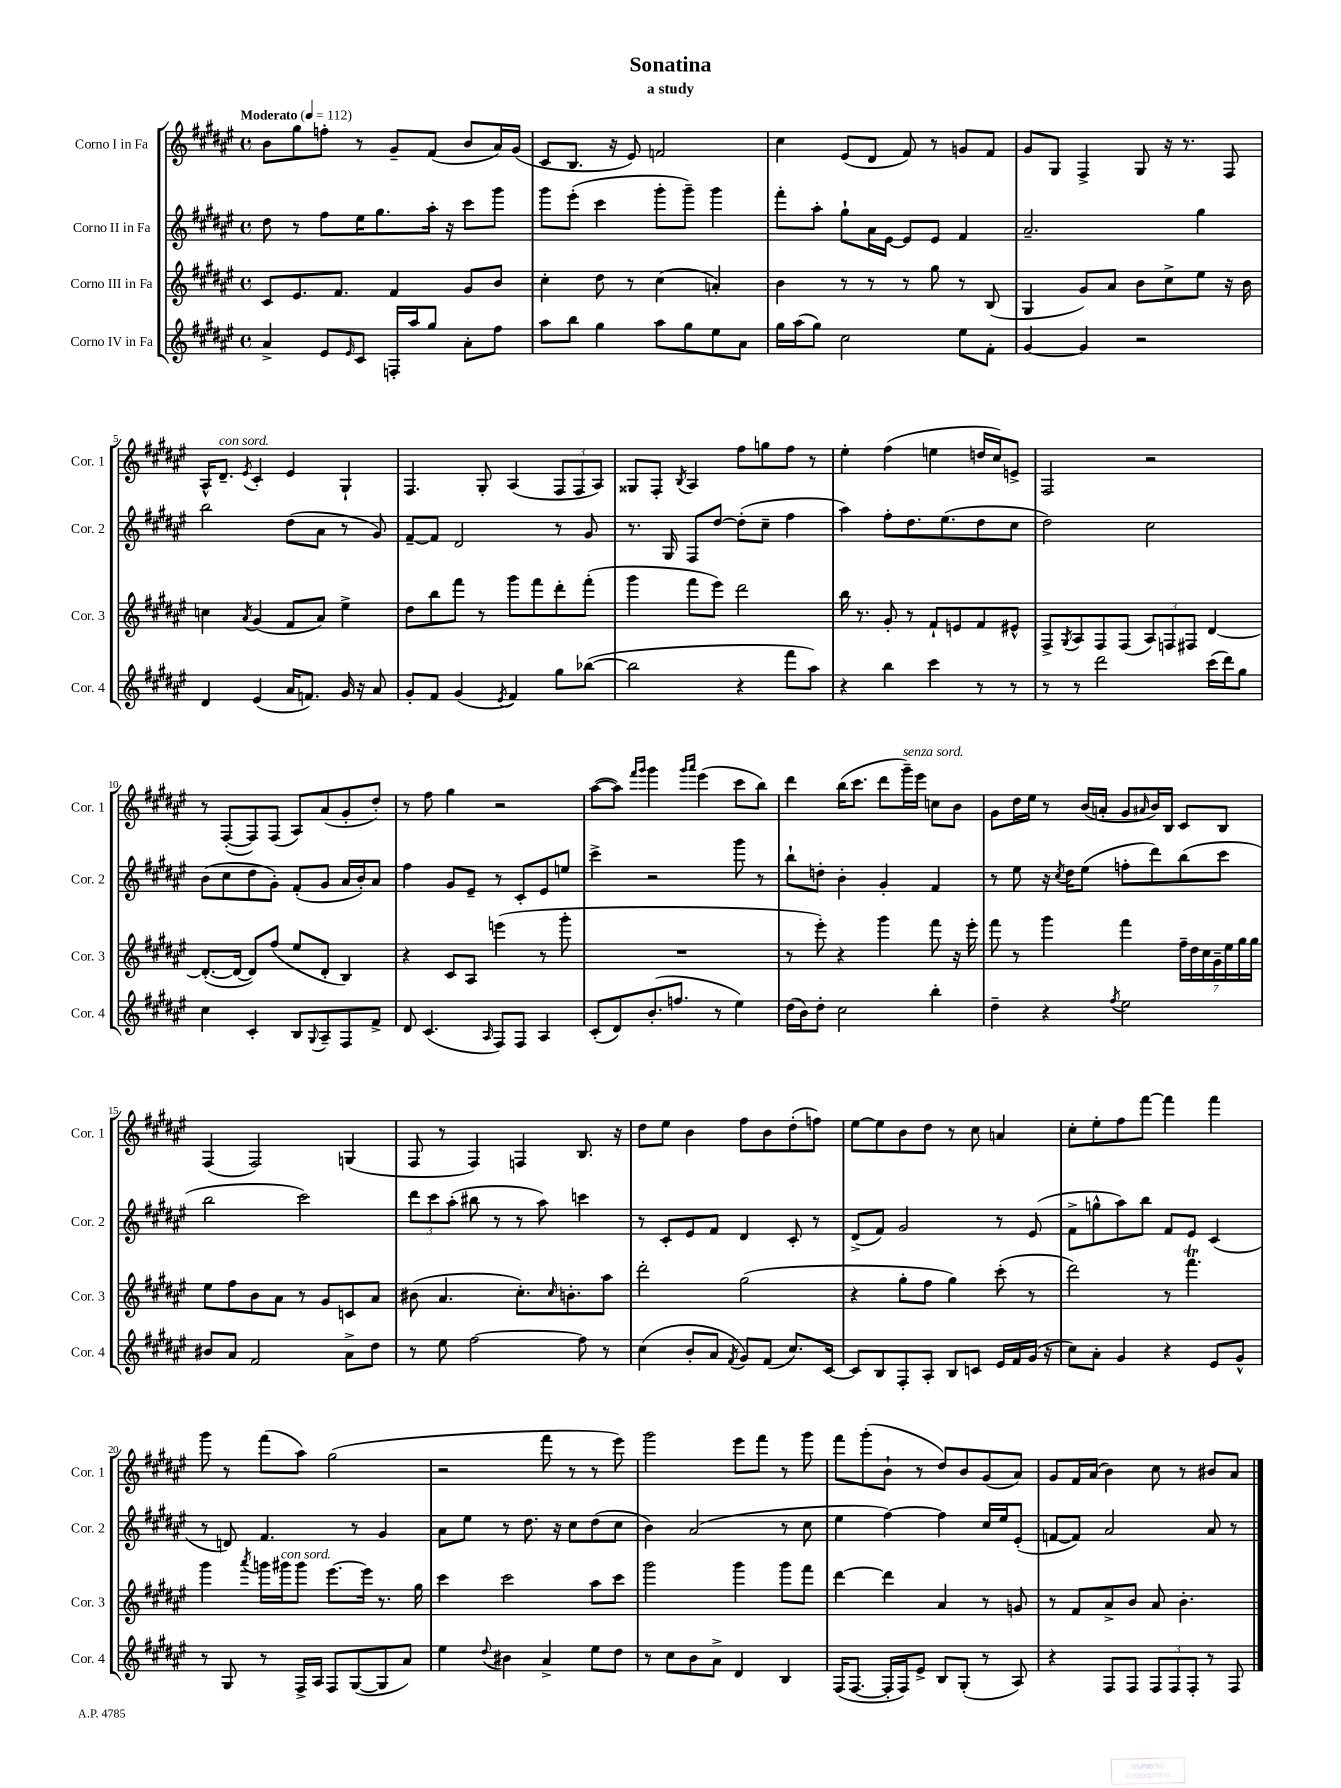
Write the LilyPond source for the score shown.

\header { title = "Sonatina" subtitle = "a study" }
<<
\new StaffGroup <<
\new Staff = "s0" \with { instrumentName = "Corno I in Fa" shortInstrumentName = "Cor. 1" } {
    \clef treble \key fis \major \defaultTimeSignature \time 4/4 \tempo "Moderato" 4 = 112
    b'8 gis''8 f''8-. r8 gis'8-- fis'8( b'8 ais'16) gis'16( |
    cis'8 b8. r16 eis'8) f'2 |
    cis''4 eis'8( dis'8 fis'8) r8 g'8 fis'8 |
    gis'8 gis8 fis4-> gis8 r16 r8. fis8 |
    ais16-^ dis'8.--^\markup { \italic "con sord." } \acciaccatura { eis'8 } cis'4-. eis'4 gis4-! |
    fis4. gis8-. ais4( \tuplet 3/2 { fis8 fis8 ais8) } |
    gisis8 fis8-. \acciaccatura { b8 } ais4 fis''8 g''8 fis''8 r8 |
    eis''4-. fis''4( e''4 d''16 cis''16) e'8-> |
    fis2 r2 |
    r8 fis8~-.( fis8) fis8( ais8) ais'8( gis'8-. dis''8-.) |
    r8 fis''8 gis''4 r2 |
    ais''8~( ais''8) \grace { fis'''16 gis'''16 } gis'''4 \grace { gis'''16 ais'''16 } eis'''4( cis'''8 b''8) |
    dis'''4 b''16( cis'''8. dis'''8 gis'''16--^\markup { \italic "senza sord." }) eis'''16 c''8 b'8 |
    gis'8 dis''16 eis''16 r8 b'16( a'16-. gis'8 \grace { ais'16 } b'16) b16 cis'8 b8 |
    fis4( fis2) g4( |
    fis8 r8 fis4) f4 b8. r16 |
    dis''8 eis''8 b'4 fis''8 b'8 dis''8-.( f''8) |
    eis''8~ eis''8 b'8 dis''8 r8 cis''8 a'4 |
    cis''8-. eis''8-. fis''8 fis'''8~ fis'''4 fis'''4 |
    gis'''8 r8 fis'''8( ais''8) gis''2( |
    r2 fis'''8 r8 r8 eis'''8) |
    gis'''2 eis'''8 fis'''8 r8 gis'''8 |
    fis'''8 gis'''8-.( b'8-! r8 dis''8) b'8 gis'8( ais'8) |
    gis'8 fis'16 ais'16( b'4) cis''8 r8 bis'8 ais'8 \bar "|." |
}
\new Staff = "s1" \with { instrumentName = "Corno II in Fa" shortInstrumentName = "Cor. 2" } {
    \clef treble \key fis \major \defaultTimeSignature \time 4/4
    dis''8 r8 fis''8 eis''16 gis''8. ais''16-. r16 cis'''8 gis'''8 |
    gis'''8 eis'''8-.( cis'''4 gis'''8-. gis'''8--) gis'''4 |
    fis'''8-. ais''8-. gis''8-! ais'16 eis'16~ eis'8 eis'8 fis'4 |
    ais'2.-- gis''4 |
    b''2 dis''8( ais'8 r8 gis'8) |
    fis'8~-- fis'8 dis'2 r8 gis'8 |
    r8. gis16 fis8 dis''8~ dis''8-.( cis''8-- fis''4 |
    ais''4) fis''8-. dis''8. eis''8.( dis''8 cis''8 |
    dis''2) cis''2 |
    b'8( cis''8 dis''8 gis'8-.) fis'8-.( gis'8 ais'16 b'16-.) ais'8 |
    fis''4 gis'8 eis'8-- r8 cis'8-. eis'8 e''8 |
    cis'''4-> r2 gis'''8 r8 |
    b''8-! d''8-. b'4-. gis'4-. fis'4 |
    r8 eis''8 r16 \acciaccatura { cis''8 } dis''16 eis''8( f''8-. dis'''8) b''8( cis'''8 |
    b''2 cis'''2) |
    \tuplet 3/2 { dis'''8 cis'''8 ais''8-.( } bis''8 r8 r8 ais''8) c'''4 |
    r8 cis'8-. eis'8 fis'8 dis'4 cis'8-. r8 |
    dis'8->( fis'8) gis'2 r8 eis'8( |
    fis'8-> g''8-^ ais''8) b''8 fis'8 eis'8 cis'4( |
    r8 d'8) fis'4. r8 gis'4 |
    ais'8 eis''8 r8 dis''8. r16 cis''8 dis''8( cis''8 |
    b'4) ais'2( r8 cis''8 |
    eis''4 fis''4~) fis''4 cis''16 eis''16 eis'8-.( |
    f'8~ f'8) ais'2 ais'8 r8 \bar "|." |
}
\new Staff = "s2" \with { instrumentName = "Corno III in Fa" shortInstrumentName = "Cor. 3" } {
    \clef treble \key fis \major \defaultTimeSignature \time 4/4
    cis'8 eis'8. fis'8. fis'4 gis'8 b'8 |
    cis''4-. dis''8 r8 cis''4( a'4-.) |
    b'4 r8 r8 r8 gis''8 r8 b8( |
    gis4 gis'8) ais'8 b'8 cis''8-> eis''8 r16 b'16 |
    c''4 \acciaccatura { ais'8 } gis'4( fis'8 ais'8) eis''4-> |
    dis''8 b''8 fis'''8 r8 gis'''8 fis'''8 dis'''8-. fis'''8-.( |
    gis'''4 fis'''8 eis'''8) dis'''2 |
    b''16 r8. gis'8-. r8 fis'8-! e'8 fis'8 eis'8-^ |
    fis8-> \acciaccatura { gis8 } ais8 fis8 fis8( \tuplet 3/2 { ais8) f8 fis8 } dis'4~ |
    dis'8.~-.( dis'16~ dis'8) fis''8( eis''8 dis'8-. b4) |
    r4 cis'8 ais8 e'''4( r8 gis'''8-. |
    R1 |
    r8 eis'''8-.) r4 gis'''4 fis'''8 r16 eis'''16-. |
    fis'''8 r8 gis'''4 fis'''4 \tuplet 7/4 { fis''16-- dis''16 cis''16 gis'16-- eis''16 gis''16 gis''16 } |
    eis''8 fis''8 b'8 ais'8 r8 gis'8 c'8 ais'8 |
    bis'8( ais'4. cis''8.-.) \grace { cis''16 } b'8.-. ais''8 |
    dis'''2-. gis''2( |
    r4 gis''8-. fis''8 gis''4) cis'''8-.( r8 |
    dis'''2) r8 fis'''4.\trill |
    gis'''4 \acciaccatura { ais'''8 } g'''16 gis'''16^\markup { \italic "con sord." } gis'''8 eis'''8.~ eis'''16 r8. gis''16 |
    cis'''4 cis'''2 ais''8 cis'''8 |
    gis'''2 gis'''4 gis'''8 fis'''8 |
    dis'''4~ dis'''4 ais'4 r8 g'8 |
    r8 fis'8 ais'8-> b'8 ais'8 b'4.-. \bar "|." |
}
\new Staff = "s3" \with { instrumentName = "Corno IV in Fa" shortInstrumentName = "Cor. 4" } {
    \clef treble \key fis \major \defaultTimeSignature \time 4/4
    ais'4-> eis'8 \grace { eis'16 } cis'8 f16-. ais''16 gis''8 ais'8-. fis''8 |
    ais''8 b''8 gis''4 ais''8 gis''8 eis''8 ais'8 |
    gis''16 ais''16( gis''8) cis''2 eis''8 fis'8-. |
    gis'4~ gis'4 r2 |
    dis'4 eis'4( ais'16 f'8.) gis'16 r16 ais'8 |
    gis'8-. fis'8 gis'4( \acciaccatura { eis'8 } fis'4) gis''8 bes''8~( |
    bes''2 r4 fis'''8 ais''8) |
    r4 b''4 cis'''4 r8 r8 |
    r8 r8 dis'''2 cis'''16( dis'''16) gis''8 |
    cis''4 cis'4-. b8 \appoggiatura { gis8 } ais8-- fis8 fis'8-> |
    dis'8 cis'4.( \grace { ais16 } fis8) fis8 ais4 |
    cis'8-.( dis'8) b'8.-.( f''8. r8 eis''4) |
    dis''16( b'16) dis''8-. cis''2 b''4-. |
    dis''4-- r4 \acciaccatura { fis''8 } eis''2 |
    bis'8 ais'8 fis'2 ais'8-> dis''8 |
    r8 eis''8 fis''2~ fis''8 r8 |
    cis''4( b'8-. ais'8 \acciaccatura { fis'8 } gis'8) fis'8( cis''8.) cis'16~ |
    cis'8 b8 fis8-. ais8-. b8 c'8 eis'16 fis'16 gis'16( r16 |
    cis''8) ais'8-. gis'4 r4 eis'8 gis'8-^ |
    r8 gis8 r8 fis16-> ais16 fis8 gis8~( gis8 ais'8) |
    eis''4 \appoggiatura { dis''8 } bis'4 ais'4-> eis''8 dis''8 |
    r8 cis''8 b'8 ais'8-> dis'4 b4 |
    fis16( fis8.~ fis16-. fis16) eis'8-> b8 gis8-.( r8 ais8) |
    r4 fis8 fis8 \tuplet 3/2 { fis8 fis8 fis8-. } r8 fis8 \bar "|." |
}
>>
>>
